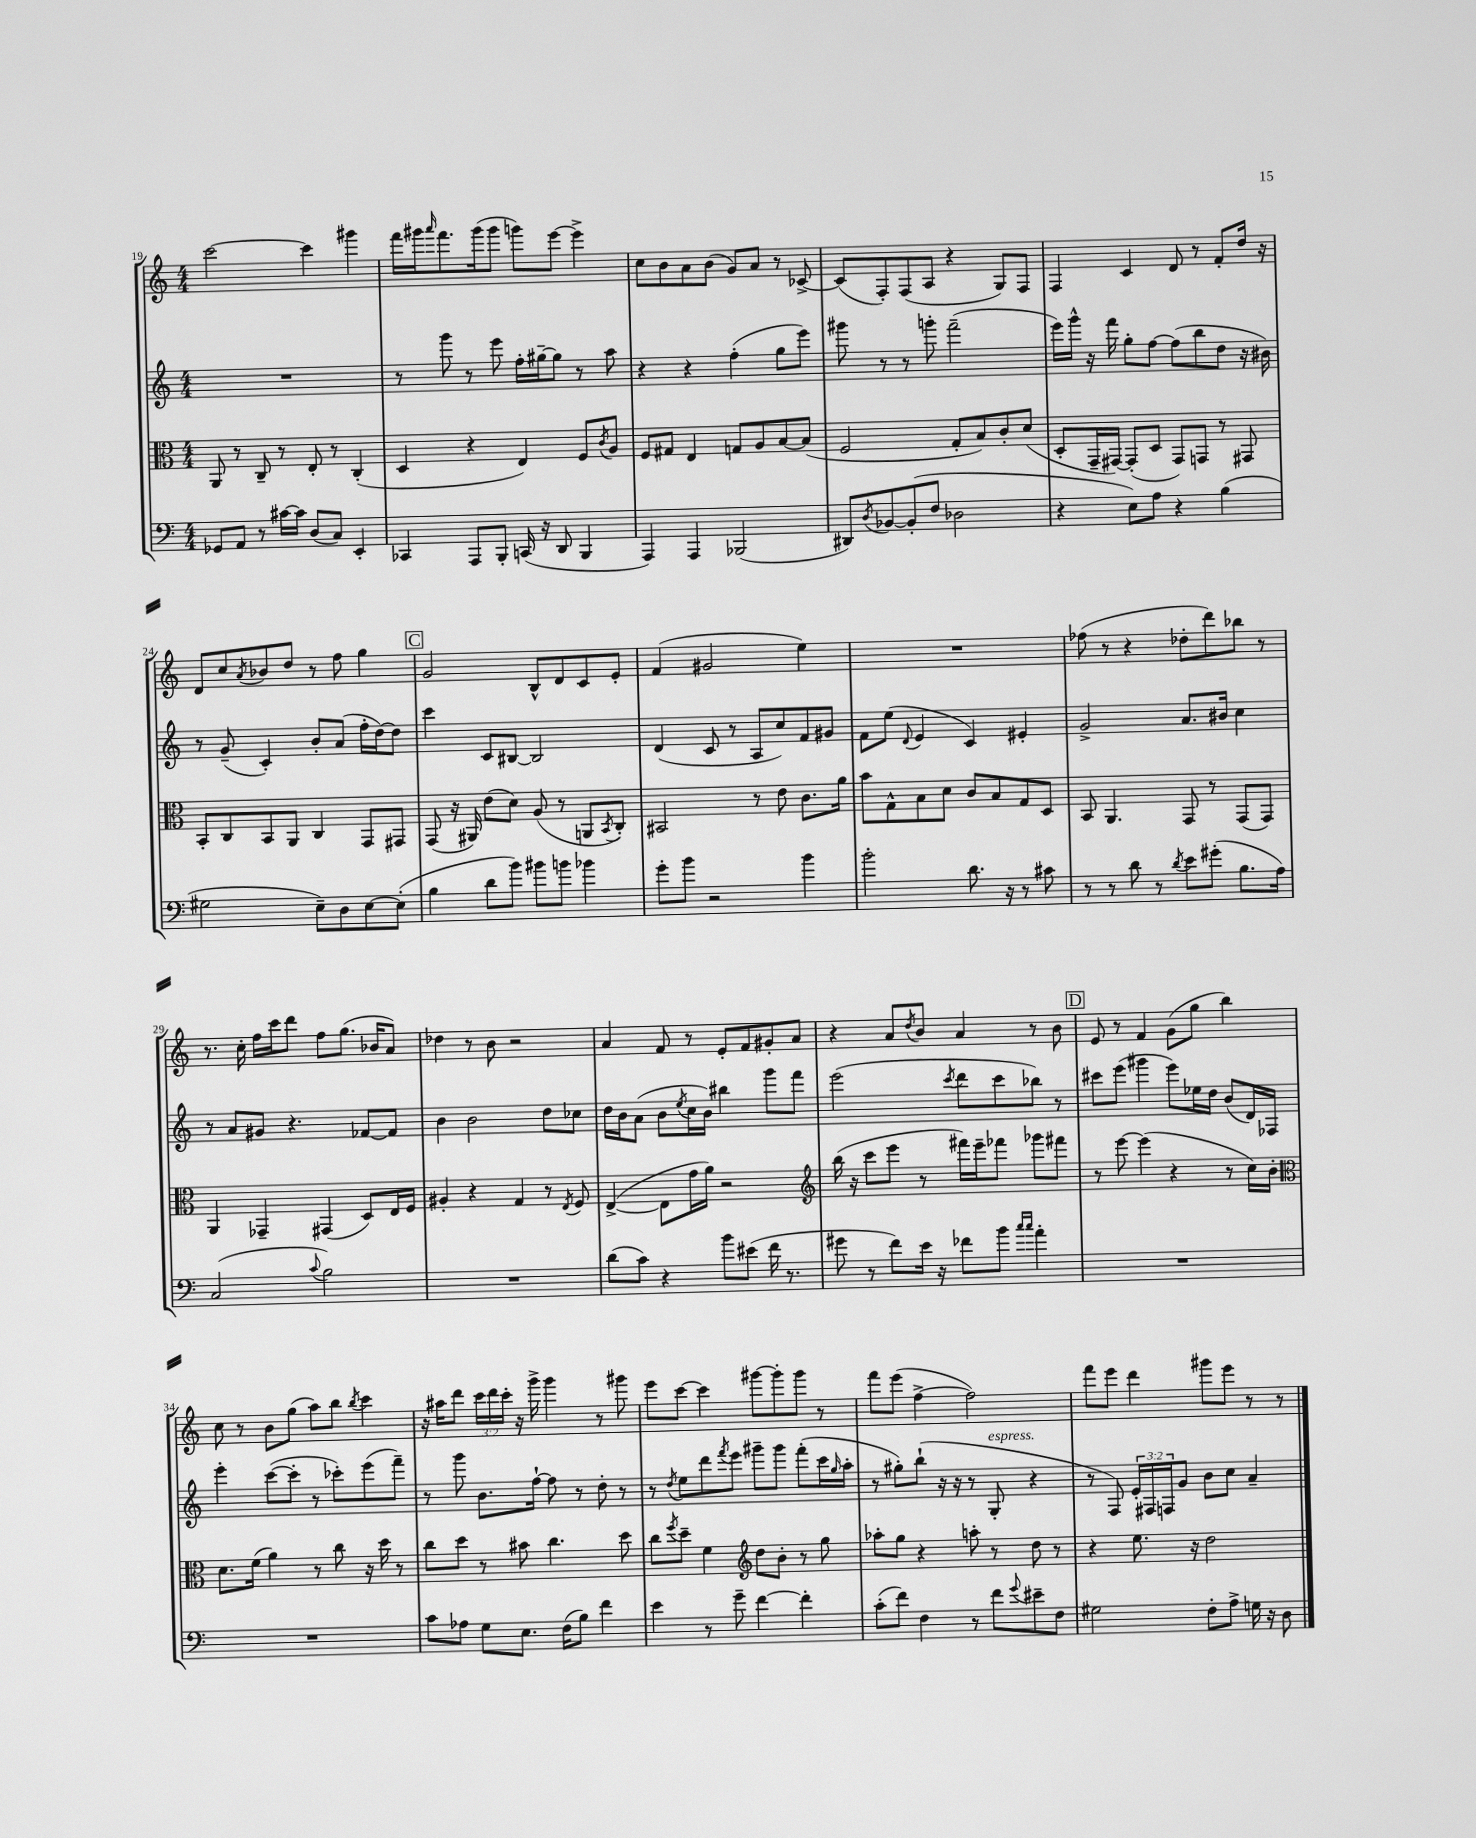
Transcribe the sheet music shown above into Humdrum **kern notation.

**kern	**kern	**kern	**kern
*part4	*part3	*part2	*part1
*staff4	*staff3	*staff2	*staff1
*clefF4	*clefC3	*clefG2	*clefG2
*k[]	*k[]	*k[]	*k[]
*M4/4	*M4/4	*M4/4	*M4/4
=19	=19	=19	=19
8GG-X/L	8AA/	1r	[2ccc\
8AA/J	8r	.	.
8r	8C~/	.	.
[16c#X\LL	8r	.	.
16c#\JJ]	.	.	.
(8D/L	8E'/	.	4ccc\]
8C/J)	8r	.	.
4EE'/	(4C'/	.	4ggg#X\
=20	=20	=20	=20
4CC-X/	4D/	8r	16fff\LL
.	.	.	16ggg#X\J
.	.	.	16qqaaa/
.	.	8ggg\	8.fff\
8AAA/L	4r	8r	.
.	.	.	(16ggg#\k
8BBB'/J	.	8eee\	8ggg#\J
(16CCn/	4E/)	16ff'\LL	8gggn\L)
16r	.	[16gg#X~\J	.
8DD/	.	8gg#\J]	[8eee\J
4BBB/	8F/L	8r	4eee^\]
.	8qc/	.	.
.	8A/J	8aa\	.
=21	=21	=21	=21
4AAA/)	8F/L	4r	8cc\L
.	8G#X/J	.	8b\
4AAA/	4E/	4r	8a\
.	.	.	(8b\J
(2BBB-X/	8Gn/L	(4ff'\	8g/L)
.	8A/	.	8a/J
.	[8B/	8gg\L	8r
.	(8B/J]	8eee\J)	[8c-X^/
=22	=22	=22	=22
8DD#X/L)	2F/	8ggg#X\	(8c-/L]
8qD/	.	.	.
[8BB-X/	.	8r	8F'/)
(8BB-'/]	.	8r	(8F/
8F/J	.	8gggn'\	8A/J
2D-X\	8G'/L	(2fff~\	4r
.	8B/)	.	.
.	8c'/	.	8G/L)
.	(8d/J	.	8F/J
=23	=23	=23	=23
4r	8D'/L	16eee\LL)	4F/
.	.	16ggg^^\JJ	.
.	16GG~/L	16r	.
.	[16GG#X/JJ)	16fff\	.
8E\L)	(8GG#'/L]	8gg'\L	4c/
8A\J	8D/J	[8ff\J	.
4r	8GG#/L)	(8ff\L]	8d/
.	8GGn/J	8bb\	8r
(4B\	8r	8dd\J	8f'/L
.	8GG#X/	16r	16dd/Jk
.	.	16b#X\)	16r
!!LO:LB:g=z
=24	=24	=24	=24
2G#X\	8BB'/L	8r	8d/L
.	8C/	(8g~/	8cc/
.	.	.	8qa/
.	8BB/	4c'/)	8b-X/
.	8AA/J	.	8dd/J
8E~\L)	4C/	8b'/L	8r
8D\	.	(8a/J	8ff\
[8E\	8GG/L	16ff'\LL	4gg\
.	.	[16dd\J)	.
(8E'\J]	8GG#X/J	8dd\J]	.
!!LO:REH:place=s1:t=C
=25	=25	=25	=25
4B\	(8GG/	4ccc\	2g/
.	16r	.	.
.	16AA#X/)	.	.
8d\L	(8e\L	8c/L	.
8b\J)	8d\J)	[8B#X/J	.
8b#X\L	(8A/	2B#/]	8B^^/L
8bn\J	8r	.	8d/
4b-X\	8AAn/L	.	8c/
.	8qBB/	.	.
.	8C'/J)	.	8e'/J
=26	=26	=26	=26
8g'\L	2BB#X/	(4d/	(4f/
8b\J	.	.	.
2r	.	8c/	2g#X/
.	.	8r	.
.	8r	8A/L	.
.	8e\	8cc/)	.
4b\	8.c\L	8f/	4ee\)
.	.	8g#X/J	.
.	16a\Jk	.	.
=27	=27	=27	=27
2b'\	8b\L	8f\L	1r
.	8G^^\	(8ee\J	.
.	.	8qqd/	.
.	8B\	4e/	.
.	8d\J	.	.
8.d\	8c/L	4c/)	.
.	8B/	.	.
16r	.	.	.
8r	8G/	4e#X'/	.
8c#X\	8D/J	.	.
=28	=28	=28	=28
8r	8BB/	2g^/	(8ff-X\
8r	4.AA/	.	8r
8d\	.	.	4r
8r	.	.	.
8qd/	.	.	.
8e\L	8GG/	8.a/L	8dd-X'\L
(8g#X'\J	8r	.	8ddd\)
.	.	16b#X/Jk	.
8.B\L	(8GG/L	4cc\	8bb-X\J
.	8GG/J)	.	8r
16A\Jk)	.	.	.
!!LO:LB:g=z
=29	=29	=29	=29
(2C/	4AA/	8r	8.r
.	.	8a/L	.
.	.	.	16cc'\
.	4GG-X~/	8g#X/J	16ff\LL
.	.	.	16ccc\J
.	.	4.r	8ddd\J
8qqc/	.	.	.
2B\)	(4GG#X/	.	8ff\L
.	.	.	(8.gg\J
.	8D/L)	[8f-X/L	.
.	.	.	16b-X/KL
.	16E/L	8f-/J]	8a/J)
.	16F/JJ	.	.
=30	=30	=30	=30
1r	4A#X'/	4b\	4dd-X\
.	4r	2b\	8r
.	.	.	8b\
.	4G/	.	2r
.	8r	8dd\L	.
.	8qE/	.	.
.	8F/	8cc-X\J	.
=31	=31	=31	=31
(8d\L	([4E^/	16dd\LL	4a/
.	.	16b\J	.
8c\J)	.	(8a\J	.
4r	8E\L]	8b\L	8f/
.	.	8qee/	.
.	16g\L	16cc\L	8r
.	16a\JJ)	16b\JJ)	.
8b\L	2r	4bb#X\	8e'/L
(8e#X\J	.	.	8f/
16f\	.	8ggg\L	8g#X'/
8.r	.	.	.
.	.	8fff\J	8a/J
=32	=32	=32	=32
*	*clefG2	*	*
8g#X\	(16bb\	(2eee\	4r
.	16r	.	.
8r	8ccc\L	.	.
8f\L)	8eee\J	.	8a/L
.	.	.	8qdd/
16e\Jk	8r	.	8b/J
16r	.	.	.
.	.	8qccc/	.
8f-X\L	16fff#X\LL)	8ddd\L	4a/
.	16eee~\J	.	.
8b\J	8fff-X\J	8ccc\	.
16qqcc/LL	.	.	.
16qqcc/JJ	.	.	.
4a'\	8ggg-X\L	8bb-X\J)	8r
.	8fff#X\J	8r	8b\
!!LO:REH:place=s1:t=D
=33	=33	=33	=33
1r	8r	8ccc#X\L	8e/
.	[8eee\	(8eee\J	8r
.	(4eee\]	4ggg#X\	4f/
.	4r	8eee\L)	(8g\L
.	.	16ee-X\L	8gg\J
.	.	16dd\JJ	.
.	8r	(8b/L	4bb\)
.	16cc\LL)	16d/L)	.
.	16b'\JJ	16F-X/JJ	.
!!LO:LB:g=z
=34	=34	=34	=34
*	*clefC3	*	*
1r	8.d\L	4eee'\	8cc\
.	.	.	8r
.	(16f\Jk	.	.
.	4a\)	([8ccc\L	8b\L
.	.	8ccc'\J]	(8gg\J
.	8r	8r	8aa\L)
.	8cc\	8ccc-X'\L)	8bb\J
.	.	.	8qbb/
.	16r	(8eee\	4ccc\
.	16dd\	.	.
.	8r	8fff~\J)	.
=35	=35	=35	=35
8c\L	8cc\L	8r	16r
.	.	.	16aa#X\KL
8A-X\J	8dd\J	8ggg\	8ddd\J
8G\L	8r	8.b\L	24ccc\LL
.	.	.	24ddd\
.	.	.	24ccc'\JJ
8.E\J	8b#X\	.	16r
.	.	[16ff`\Jk	16ggg^\
.	4.cc\	8ff\]	4ggg\
(16F\KL	.	.	.
8B\J)	.	8r	.
4f\	.	8dd'\	8r
.	8dd\	8r	8ggg#X\
=36	=36	=36	=36
4e\	8cc\L	8r	8eee\L
.	8qff/	8qdd/	.
.	8dd~\J	8ee\L	[8ccc\J
8r	4f\	8ddd\	4ccc\]
.	.	8qfff/	.
8g~\	.	8eee\J	.
*	*clefG2	*	*
[4f\	8dd\L	8ggg#X~\L	[8ggg#X\L
.	8b'\J	8ggg#\J	8ggg#'\]
4f'\]	8r	(8fff'\L	8ggg#\J
.	8gg\	16ccc\L	8r
.	.	16qqgg/	.
.	.	16aa'\JJ	.
=37	=37	=37	=37
(8c'\L	8aa-X'\L	8r	8fff\L
8f\J)	8gg\J	8gg#X'\L)	(8eee\J
4F\	4r	(8bb`\J	[4ff^\
.	.	16r	.
.	.	16r	.
8r	8aan'\	8r	2ff\])
!	!	!LO:TX:a:i:t=espress.	!
8f\L	8r	8G'/	.
8qqg/	.	.	.
8e#X~\	8dd\	4r	.
8F\J	8r	.	.
=38	=38	=38	=38
2G#X\	4r	8r	8fff\L
.	.	8F/)	8eee\J
.	8.ee\	24e'/LL	4ddd\
.	.	24F#X/	.
.	.	24Fn/J	.
.	.	8g/J	.
.	16r	.	.
8F'\L	2dd\	8b\L	8ggg#X\L
8A^\J	.	8cc\J	8eee\J
16Gn\	.	4a~/	8r
16r	.	.	.
8D\	.	.	8r
==	==	==	==
*-	*-	*-	*-
